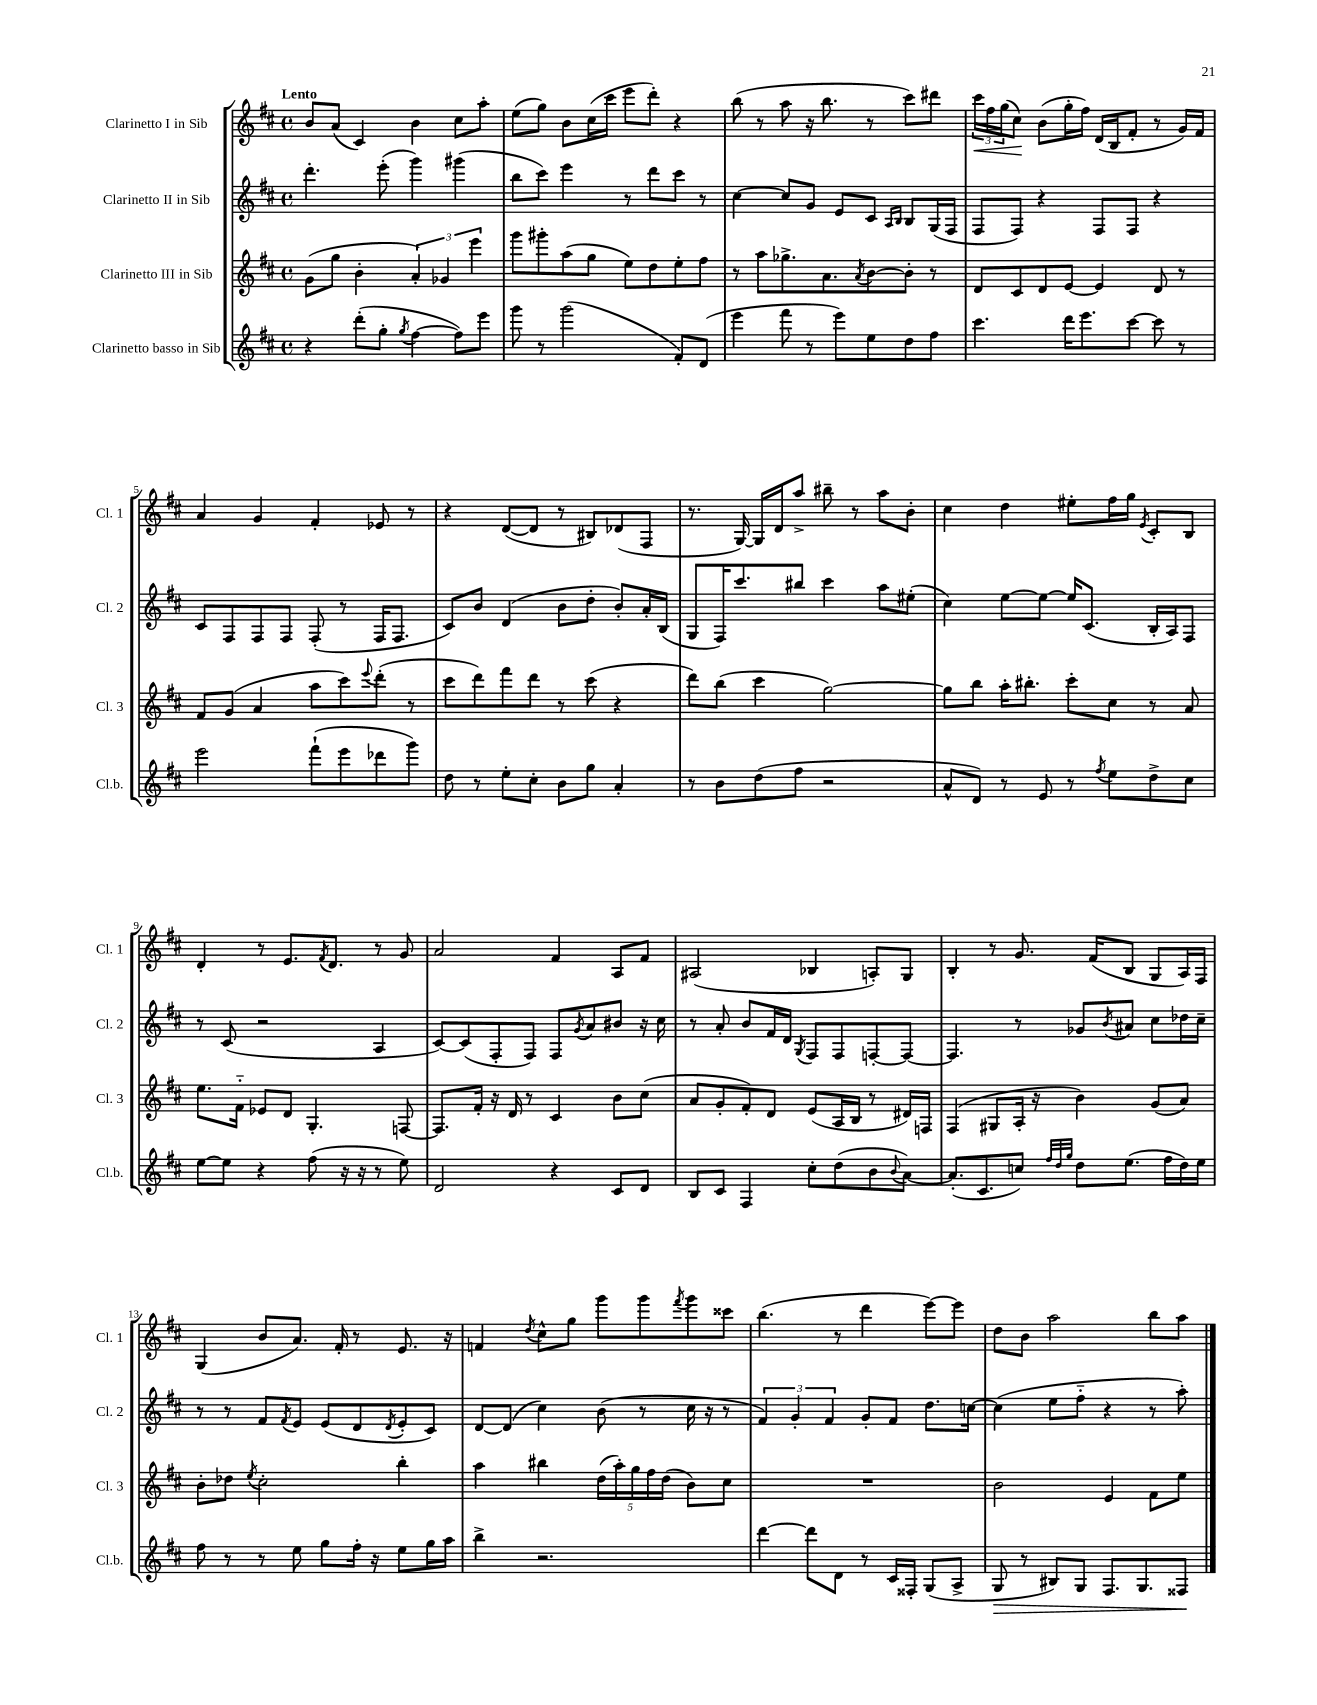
<<
\new StaffGroup <<
\new Staff = "s0" \with { instrumentName = "Clarinetto I in Sib" shortInstrumentName = "Cl. 1" } {
    \clef treble \key d \major \defaultTimeSignature \time 4/4 \tempo "Lento"
    b'8 a'8( cis'4) b'4 cis''8 a''8-. |
    e''8( g''8) b'8 cis''16( cis'''16 e'''8 d'''8-.) r4 |
    b''8( r8 a''8 r16 b''8. r8 cis'''8) dis'''8 |
    \tuplet 3/2 { cis'''16\< fis''16 g''16( } cis''8\!) b'8( g''16-. fis''16) d'16( b16 fis'8-. r8 g'16) fis'16 |
    a'4 g'4 fis'4-. ees'8 r8 |
    r4 d'8~( d'8 r8 bis8) des'8( fis8 |
    r8. g16~) g16 d'16 a''8-> bis''8-- r8 a''8 b'8-. |
    cis''4 d''4 eis''8-. fis''16 g''16 \acciaccatura { e'8 } cis'8-. b8 |
    d'4-. r8 e'8. \acciaccatura { fis'8 } d'8. r8 g'8 |
    a'2 fis'4 a8 fis'8 |
    ais2( bes4 a8-.) g8 |
    b4-. r8 g'8. fis'16( b8 g8 a16) fis16 |
    g4( b'8 a'8.) fis'16-. r8 e'8. r16 |
    f'4 \acciaccatura { d''8 } cis''8-^ g''8 g'''8 g'''8 \acciaccatura { fis'''8 } g'''8 cisis'''8 |
    b''4.( r8 d'''4 e'''8~) e'''8 |
    d''8 b'8 a''2 b''8 a''8 \bar "|." |
}
\new Staff = "s1" \with { instrumentName = "Clarinetto II in Sib" shortInstrumentName = "Cl. 2" } {
    \clef treble \key d \major \defaultTimeSignature \time 4/4
    d'''4.-. e'''8-.( g'''4) gis'''4( |
    b''8 cis'''8) e'''4 r8 d'''8 cis'''8 r8 |
    cis''4~ cis''8 g'8 e'8 cis'8 \grace { a16 b16 } b8 g16( fis16 |
    fis8 fis8) r4 fis8 fis8 r4 |
    cis'8 fis8 fis8 fis8 fis8-.( r8 fis16 fis8. |
    cis'8) b'8 d'4( b'8 d''8-. b'8-.) a'16-. b16( |
    g8 fis16) cis'''8. bis''8 cis'''4 a''8 eis''8-.( |
    cis''4) e''8~ e''8~ e''16 cis'8.( b16-. a16) fis8 |
    r8 cis'8( r2 a4 |
    cis'8~) cis'8( fis8-. fis8) fis8 \acciaccatura { g'8 } a'8 bis'8 r16 cis''16 |
    r8 a'8-. b'8 fis'16 d'16 \acciaccatura { g8 } fis8 fis8 f8~-. f8~ |
    f4. r8 ges'8 \acciaccatura { b'8 } ais'8 cis''8 des''16 cis''16-- |
    r8 r8 fis'8 \acciaccatura { fis'8 } e'8 e'8( d'8 \acciaccatura { d'8 } e'8-. cis'8) |
    d'8~ d'8( cis''4) b'8( r8 cis''16 r16 r8 |
    \tuplet 3/2 { fis'4) g'4-. fis'4 } g'8-. fis'8 d''8. c''16~ |
    c''4( e''8 fis''8-_ r4 r8 a''8-.) \bar "|." |
}
\new Staff = "s2" \with { instrumentName = "Clarinetto III in Sib" shortInstrumentName = "Cl. 3" } {
    \clef treble \key d \major \defaultTimeSignature \time 4/4
    g'8( g''8 b'4-. \tuplet 3/2 { a'4-.) ges'4 e'''4 } |
    g'''8 gis'''8-. a''8( g''8 e''8) d''8 e''8-. fis''8 |
    r8 a''8 ges''8.-> a'8. \acciaccatura { a'8 } b'8~ b'8-. r8 |
    d'8 cis'8 d'8 e'8~ e'4 d'8 r8 |
    fis'8 g'8( a'4 a''8 cis'''8) \appoggiatura { e'''8 } d'''8-.( r8 |
    cis'''8 d'''8) fis'''8 d'''8 r8 cis'''8( r4 |
    d'''8) b''8( cis'''4 g''2~) |
    g''8 b''8 a''16-. bis''8.-. cis'''8-. cis''8 r8 a'8 |
    e''8. fis'16-_ ees'8 d'8 g4.-. f8~ |
    f8. fis'16-. r16 d'16 r8 cis'4 b'8 cis''8( |
    a'8 g'8-. fis'8-.) d'8 e'8( a16 b16 r8 dis'16) f16 |
    fis4( gis8 a16-. r16 b'4) g'8( a'8) |
    b'8-. des''8 \acciaccatura { e''8 } cis''2-. b''4-. |
    a''4 bis''4 \tuplet 5/4 { d''16( a''16-.) g''16 fis''16 d''16( } b'8) cis''8 |
    R1 |
    b'2 e'4 fis'8 e''8 \bar "|." |
}
\new Staff = "s3" \with { instrumentName = "Clarinetto basso in Sib" shortInstrumentName = "Cl.b." } {
    \clef treble \key d \major \defaultTimeSignature \time 4/4
    r4 d'''8-.( g''8-. \acciaccatura { g''8 } fis''4~ fis''8) e'''8 |
    g'''8 r8 g'''2( fis'8-.) d'8( |
    e'''4 fis'''8 r8 e'''8) e''8 d''8 fis''8 |
    cis'''4. d'''16 e'''8. cis'''8~ cis'''8 r8 |
    e'''2 fis'''8-!( e'''8 des'''8 g'''8) |
    d''8 r8 e''8-. cis''8-. b'8 g''8 a'4-. |
    r8 b'8 d''8( fis''8 r2 |
    a'8-^ d'8) r8 e'8 r8 \acciaccatura { fis''8 } e''8 d''8-> cis''8 |
    e''8~ e''8 r4 fis''8( r16 r16 r8 e''8) |
    d'2 r4 cis'8 d'8 |
    b8 cis'8 fis4 cis''8-. d''8( b'8 \appoggiatura { b'8 } a'8~) |
    a'8.-.( cis'8. c''8) \grace { fis''32 d''32 g''32 } d''8 e''8.( fis''16 d''16) e''16 |
    fis''8 r8 r8 e''8 g''8 fis''16-. r16 e''8 g''16 a''16 |
    b''4-> r2. |
    d'''4~ d'''8 d'8 r8 cis'16 fisis16-. g8( a8-> |
    g8\> r8 bis8) g8 fis8. g8. fisis8\! \bar "|." |
}
>>
>>
